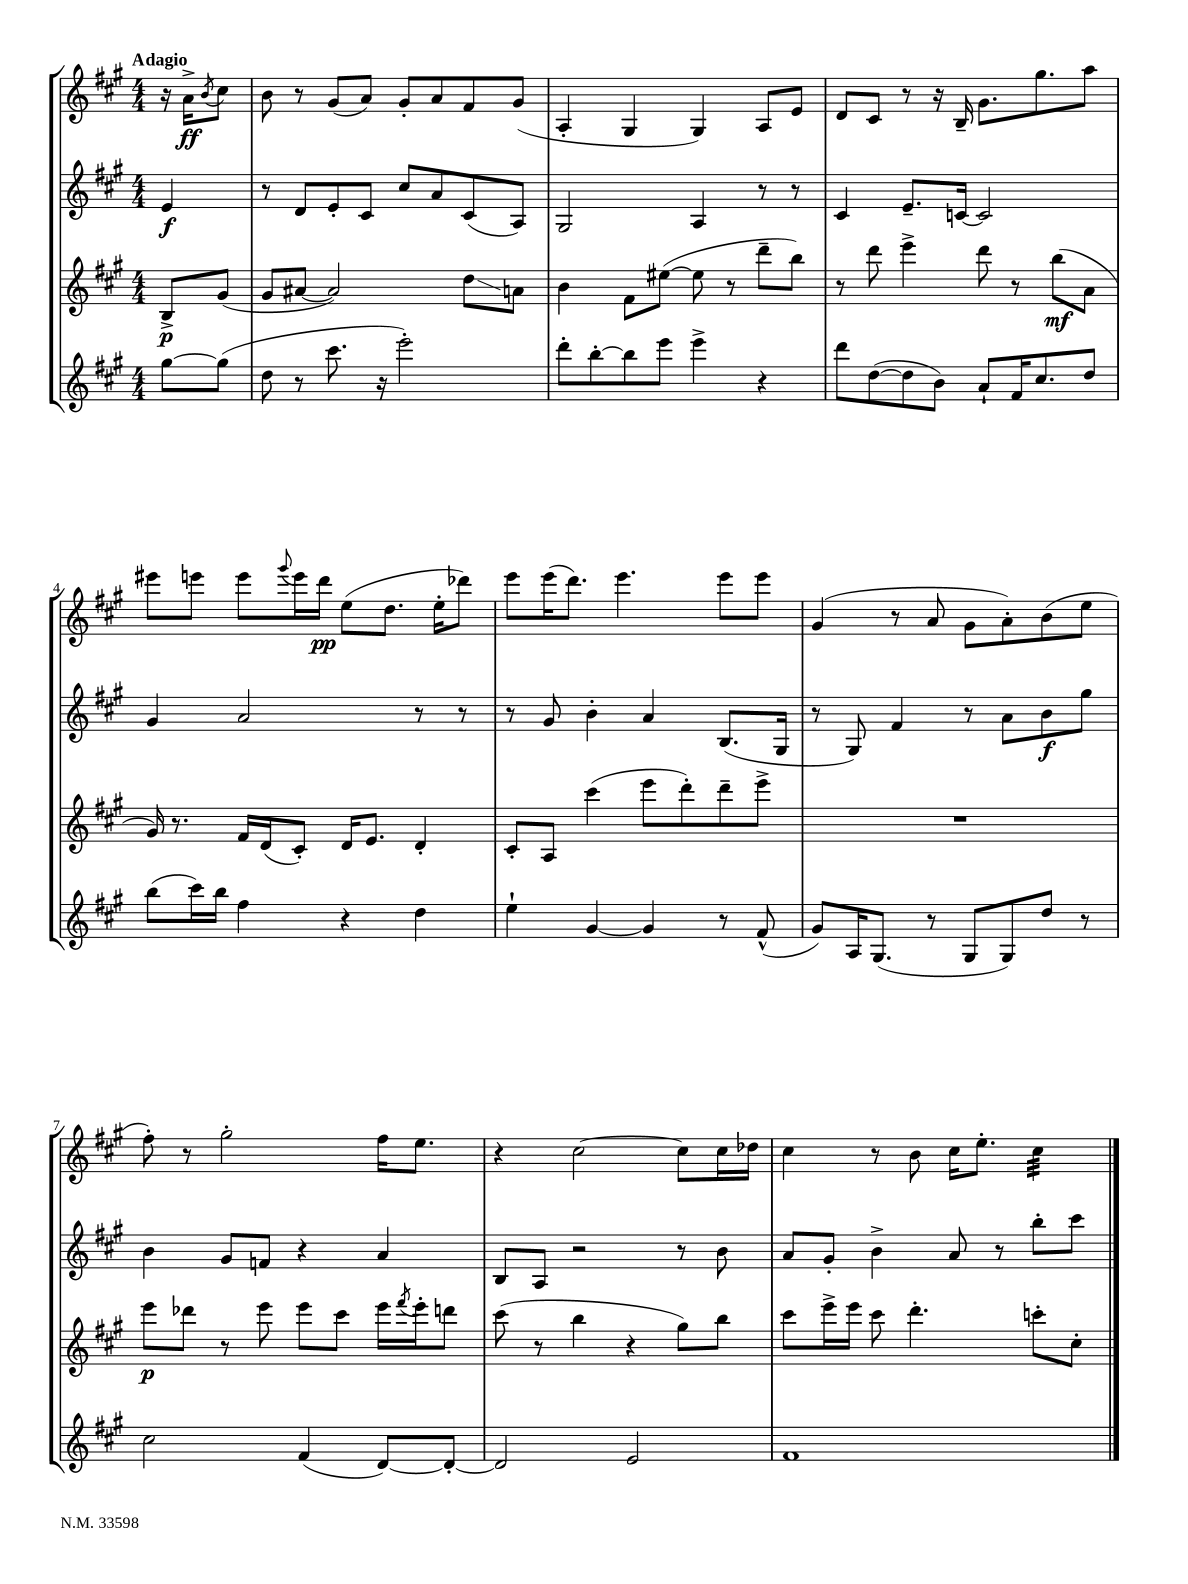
<<
\new StaffGroup <<
\new Staff = "s0" {
    \clef treble \key a \major \numericTimeSignature \time 4/4 \partial 4 \tempo "Adagio"
    r16 a'16->\ff \acciaccatura { b'8 } cis''8 |
    b'8 r8 gis'8( a'8) gis'8-. a'8 fis'8 gis'8( |
    a4-. gis4 gis4) a8 e'8 |
    d'8 cis'8 r8 r16 b16-- gis'8. gis''8. a''8 |
    eis'''8 e'''8 e'''8 \appoggiatura { gis'''8 } e'''16 d'''16\pp e''8( d''8. e''16-. des'''8) |
    e'''8 e'''16( d'''8.) e'''4. e'''8 e'''8 |
    gis'4( r8 a'8 gis'8 a'8-.) b'8( e''8 |
    fis''8-.) r8 gis''2-. fis''16 e''8. |
    r4 cis''2~ cis''8 cis''16 des''16 |
    cis''4 r8 b'8 cis''16 e''8.-. cis''4:32 \bar "|." |
}
\new Staff = "s1" {
    \clef treble \key a \major \numericTimeSignature \time 4/4 \partial 4
    e'4\f |
    r8 d'8 e'8-. cis'8 cis''8 a'8 cis'8( a8) |
    gis2 a4 r8 r8 |
    cis'4 e'8.-- c'16~ c'2 |
    gis'4 a'2 r8 r8 |
    r8 gis'8 b'4-. a'4 b8.( gis16 |
    r8 gis8) fis'4 r8 a'8 b'8\f gis''8 |
    b'4 gis'8 f'8 r4 a'4 |
    b8 a8 r2 r8 b'8 |
    a'8 gis'8-. b'4-> a'8 r8 b''8-. cis'''8 \bar "|." |
}
\new Staff = "s2" {
    \clef treble \key a \major \numericTimeSignature \time 4/4 \partial 4
    b8->\p gis'8( |
    gis'8 ais'8~ ais'2) d''8\glissando a'8 |
    b'4 fis'8 eis''8~( eis''8 r8 d'''8-- b''8) |
    r8 d'''8 e'''4-> d'''8 r8 b''8\mf( a'8 |
    gis'16) r8. fis'16 d'16( cis'8-.) d'16 e'8. d'4-. |
    cis'8-. a8 cis'''4( e'''8 d'''8-.) d'''8-- e'''8-> |
    R1 |
    e'''8\p des'''8 r8 e'''8 e'''8 cis'''8 e'''16 \acciaccatura { fis'''8 } e'''16-. d'''8 |
    cis'''8( r8 b''4 r4 gis''8) b''8 |
    cis'''8 e'''16-> e'''16 cis'''8 d'''4.-. c'''8-. cis''8-. \bar "|." |
}
\new Staff = "s3" {
    \clef treble \key a \major \numericTimeSignature \time 4/4 \partial 4
    gis''8~ gis''8( |
    d''8 r8 cis'''8. r16 e'''2-.) |
    d'''8-. b''8~-. b''8 e'''8 e'''4-> r4 |
    d'''8 d''8~( d''8 b'8) a'8-! fis'16 cis''8. d''8 |
    b''8( cis'''16) b''16 fis''4 r4 d''4 |
    e''4-! gis'4~ gis'4 r8 fis'8-^( |
    gis'8) a16 gis8.( r8 gis8 gis8) d''8 r8 |
    cis''2 fis'4( d'8~) d'8~-. |
    d'2 e'2 |
    fis'1 \bar "|." |
}
>>
>>
